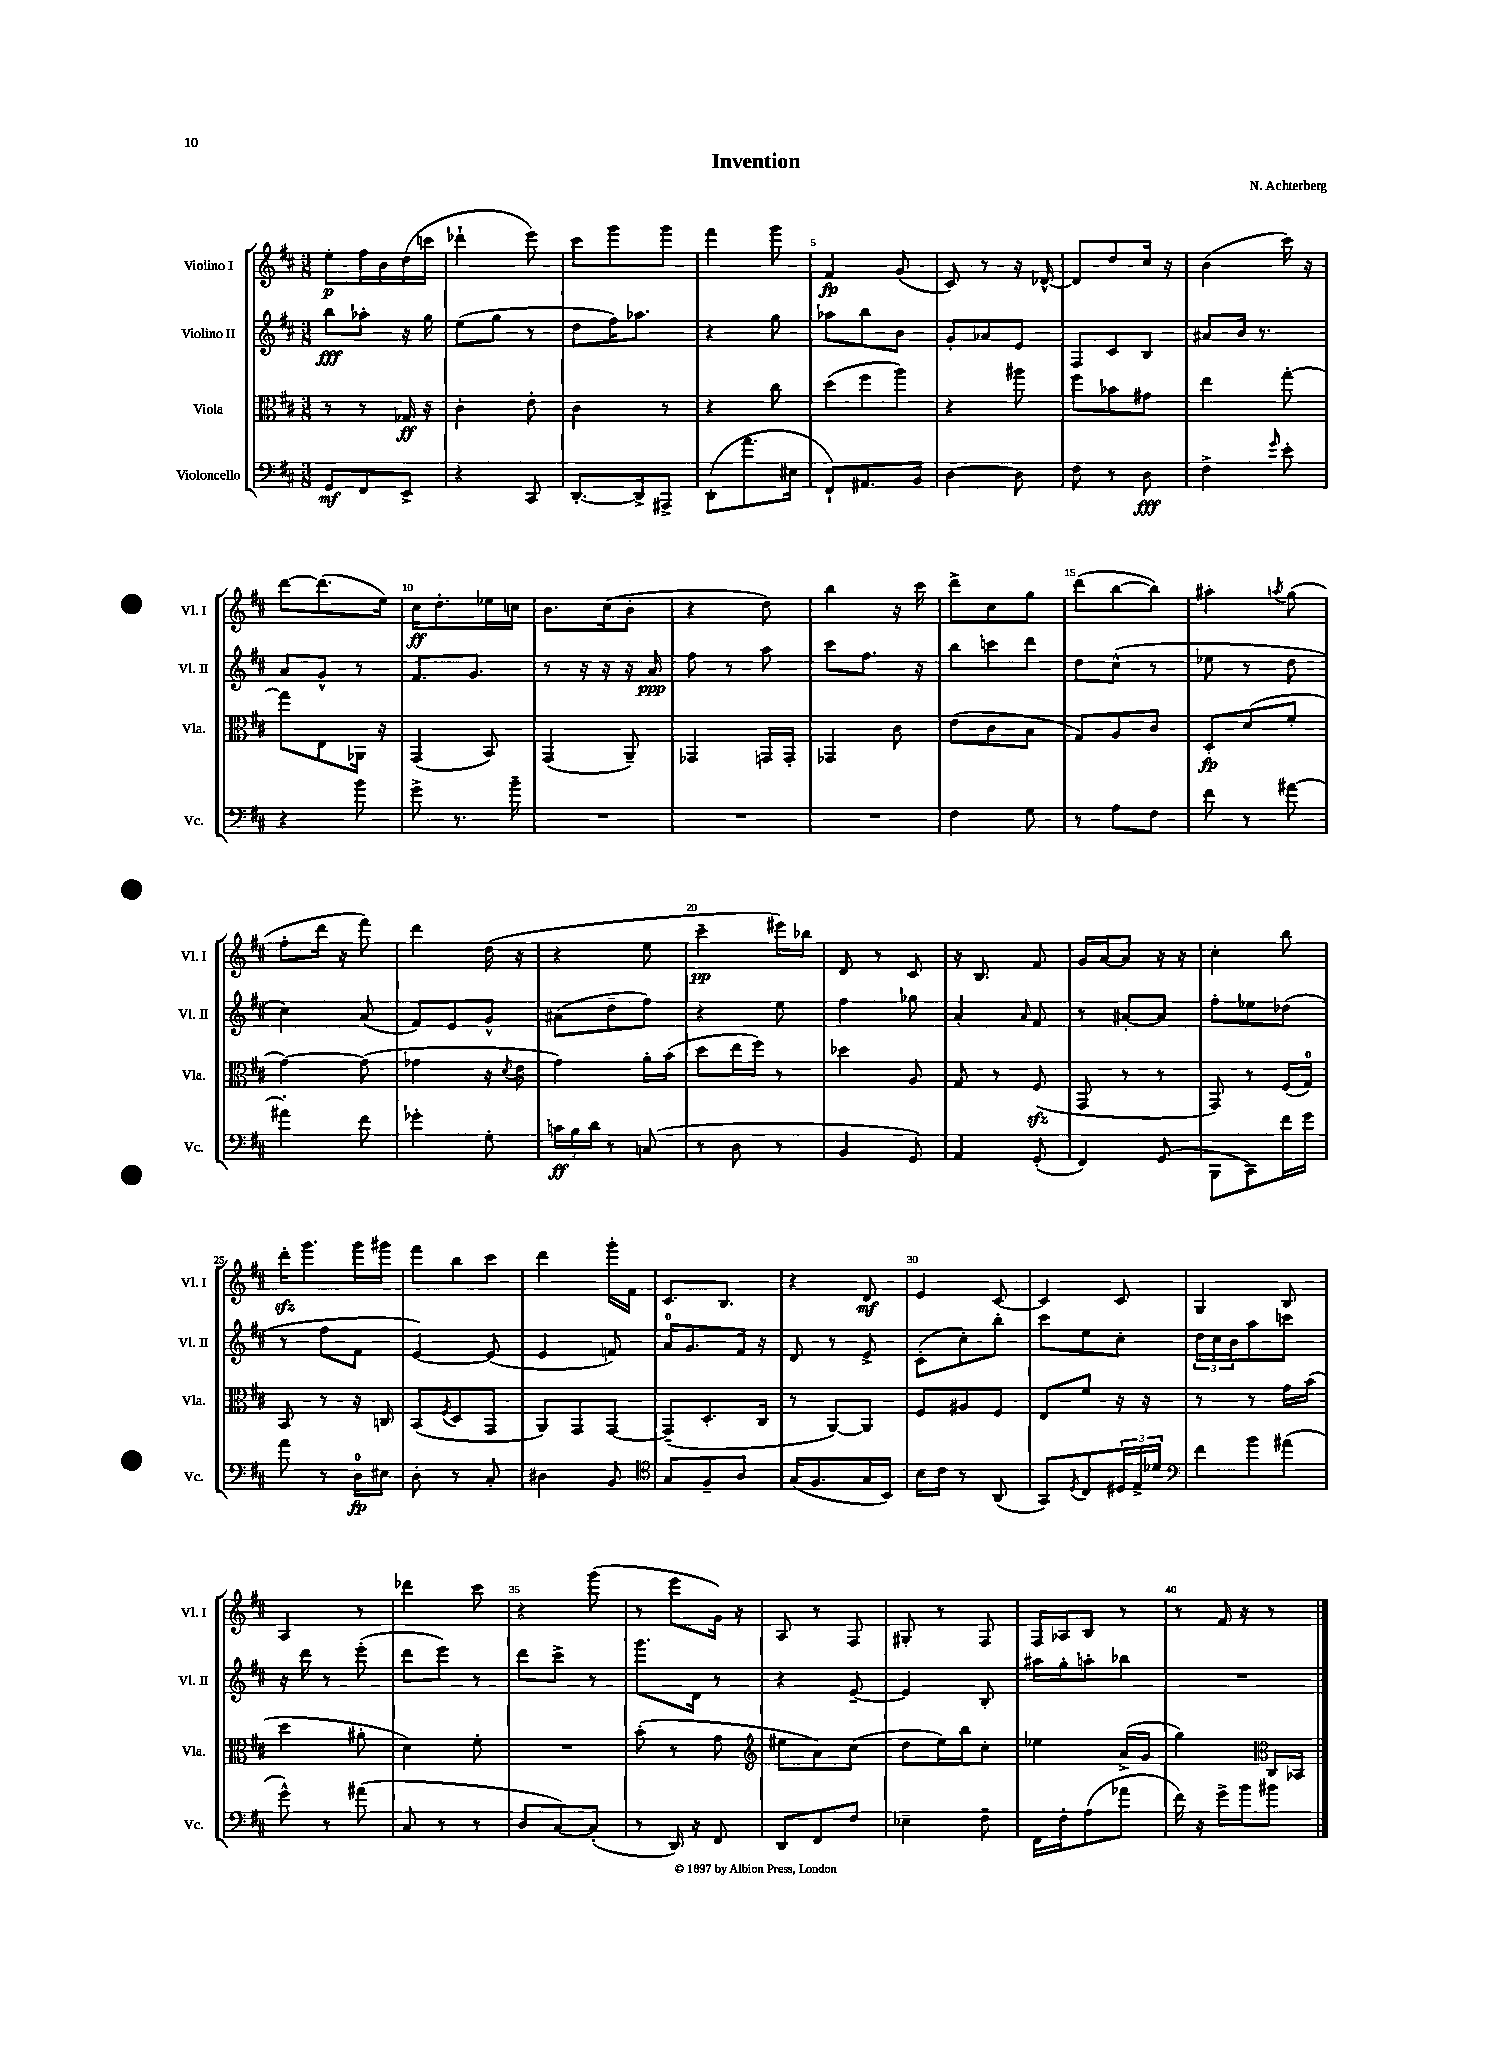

**kern	**kern	**kern	**kern
*staff4	*staff3	*staff2	*staff1
*clefF4	*clefC3	*clefG2	*clefG2
*k[f#c#]	*k[f#c#]	*k[f#c#]	*k[f#c#]
*M3/8	*M3/8	*M3/8	*M3/8
8GG	8r	8bb	8ee'
8FF#	8r	8aa-'	16ff#
.	.	.	16b
8EE^	16G-	16r	(16dd
.	16r	16gg	16ccc
=	=	=	=
4r	4c#'	(8ee	4ddd-`
.	.	8gg	.
8CC#	8e'	8r	8eee)
=	=	=	=
[8.DD'	4c#	8dd	8ccc#
.	.	16ff#)	8ggg
16DD^]	.	8.aa-	.
8AAA#^	8r	.	8ggg
=	=	=	=
(8DD'	4r	4r	4fff#
8.a	.	.	.
.	8cc#	8gg	8ggg
16E#	.	.	.
=	=	=	=
8FF#`)	(8dd	8aa-	4f#
8.AA#	8ff#	8bb	.
.	8aa)	8b	(8g
16BB	.	.	.
=	=	=	=
[4D	4r	8g'	8c#)
.	.	8a-	8r
8D]	8aa#	8e	16r
.	.	.	[16d-^^
=	=	=	=
8F#	8ff#	8F#	8d-]
8r	8b-	8c#	8dd
8D	8g#	8B	16cc#
.	.	.	16r
=	=	=	=
4F#^	4ee	8a#	(4b
.	.	16b	.
.	.	8.r	.
16qqg	.	.	.
8e'	[8gg'	.	16ccc#)
.	.	.	16r
=	=	=	=
4r	8gg]	8a	[8ddd
.	8E	8g^^	(8.ddd]
8b	16AA-	8r	.
.	16r	.	16ee)
=	=	=	=
8g^	(4GG	8.f#	16cc#
.	.	.	8.dd'
8.r	.	.	.
.	.	8.g	.
.	8BB)	.	16ee-
16b~	.	.	16cc
=	=	=	=
4.r	(4GG	8r	8.b
.	.	16r	.
.	.	16r	(16cc#
.	8AA~)	16r	8b'
.	.	16a	.
=	=	=	=
4.r	4GG-	8ff#	4r
.	.	8r	.
.	16GG	8aa	8dd)
.	16GG'	.	.
=	=	=	=
4.r	4GG-	8ccc#	4bb
.	.	8.ff#	.
.	8c#	.	16r
.	.	16r	16ccc#
=	=	=	=
4F#	(8e	8bb	8ddd^
.	8c#	8ccc	8cc#
8G	8B	8ddd	8gg
=	=	=	=
8r	8G)	8dd	(8ddd
8A	8A	(8cc#^^	[8bb
8F#	8c#	8r	8bb])
=	=	=	=
8f#	8D'	8ee-	4aa#'
8r	(8d	8r	.
.	.	.	8qaa
[8a#	8f#'	8dd	(8gg
=	=	=	=
4a#']	[4g)	4cc#)	8ff#'
.	.	.	16ddd
.	.	.	16r
8f#	(8g]	(8a	8fff#)
=	=	=	=
4g-'	4g-	8f#)	4ddd
.	.	8e	.
8G'	16r	8g^^	(16dd
.	8qd	.	.
.	16e	.	16r
=	=	=	=
24c	4g)	(8a#	4r
24B	.	.	.
24d	.	.	.
8r	.	8dd~	.
(8C	16a'	8ff#)	8ee
.	(16b	.	.
=	=	=	=
8r	8dd	4r	4ccc#~
8D	16ee	.	.
.	16ff#)	.	.
8r	8r	8ee	16eee#)
.	.	.	16bb-
=	=	=	=
4BB	4dd-	4ff#	8d
.	.	.	8r
8GG)	8A	8gg-	8c#
=	=	=	=
4AA	8G	4a'	16r
.	.	.	8.B
.	8r	.	.
.	.	16qqa	.
(8GG'	(8F#	8f#	8f#
=	=	=	=
4FF#)	8GG	8r	16g
.	.	.	[16a
.	8r	[8a#'	8a]
(8GG	8r	8a#]	16r
.	.	.	16r
=	=	=	=
8BBB	8GG)	8ff#'	4cc#'
8CC#)	8r	8ee-	.
16f#	(16F#	(8dd-	8bb
16g	16G)	.	.
=	=	=	=
8a	8BB	8r	16ddd'
.	.	.	8.ggg
8r	8r	8ff#	.
16D	16r	8f#	16ggg
16E#	16C	.	16ggg#
=	=	=	=
8D'	(8BB	[4e)	8fff#
.	8qF#	.	.
8r	8D	.	8bb
8C#'	8GG	(8e]	8ccc#
=	=	=	=
4D#	8AA)	4e	4ddd
.	8GG	.	.
8BB	[8GG	8f)	16ggg'
.	.	.	16f#
=	=	=	=
*clefC4	*	*	*
8G	(8GG~]	16a	8.c#
.	.	8.g	.
8F#~	8.D'	.	.
.	.	.	8.B
8A	.	16f#	.
.	16C#	16r	.
=	=	=	=
(16G	8r	8d	4r
8.F#	.	.	.
.	[8AA)	8r	.
16G	8AA]	8e^	8d
16BB)	.	.	.
=	=	=	=
16B	8F#	(8c#'	4e
16c#	.	.	.
8r	8A#	8cc#')	.
(8AA	8F#	8bb'	[8c#
=	=	=	=
8GG)	8E	8ccc#	4c#]
8qD	.	.	.
8C#	8f#	8ee	.
24D#	16r	8cc#'	8c#
24E^	.	.	.
.	16r	.	.
24d-	.	.	.
=	=	=	=
*clefF4	*	*	*
8f#	8r	24dd	4G
.	.	24cc#	.
.	.	24b	.
8b	8r	8aa	.
(8a#	16g	8ccc	8B
.	(16b	.	.
=	=	=	=
8g^^)	4dd	16r	4A
.	.	16ddd	.
8r	.	8r	.
(8a#	8a#'	(8eee'	8r
=	=	=	=
8C#	4d)	8ddd	4ddd-
8r	.	8eee)	.
8r	8f#'	8r	8ccc#
=	=	=	=
8D	4.r	8ddd	4r
[8C#)	.	8ccc#^	.
(8C#']	.	8r	(8ggg
=	=	=	=
8r	(8b'	8.ggg	8r
16DD)	8r	.	8eee
16r	.	16d	.
8FF#	8g	8r	16g)
.	.	.	16r
=	=	=	=
*	*clefG2	*	*
8DD	8ee#	4r	8A
8FF#	8a)	.	8r
8F#	(8cc#	[8e~	8F#
=	=	=	=
4E-~	8dd	4e]	8G#'
.	16ee)	.	8r
.	16bb	.	.
8F#~	8cc#'	8B'	8F#
=	=	=	=
16FF#	4ee-	16aa#	16F#
16F#'	.	16gg'	16A-
(8A	.	8aa'	8B
8a-	(16a^	8bb-	8r
.	16g	.	.
=	=	=	=
16f#)	4gg)	4.r	8r
16r	.	.	.
16g^	.	.	16f#
16b	.	.	16r
*	*clefC3	*	*
8b#	16C#	.	8r
.	16BB-	.	.
==	==	==	==
*-	*-	*-	*-
